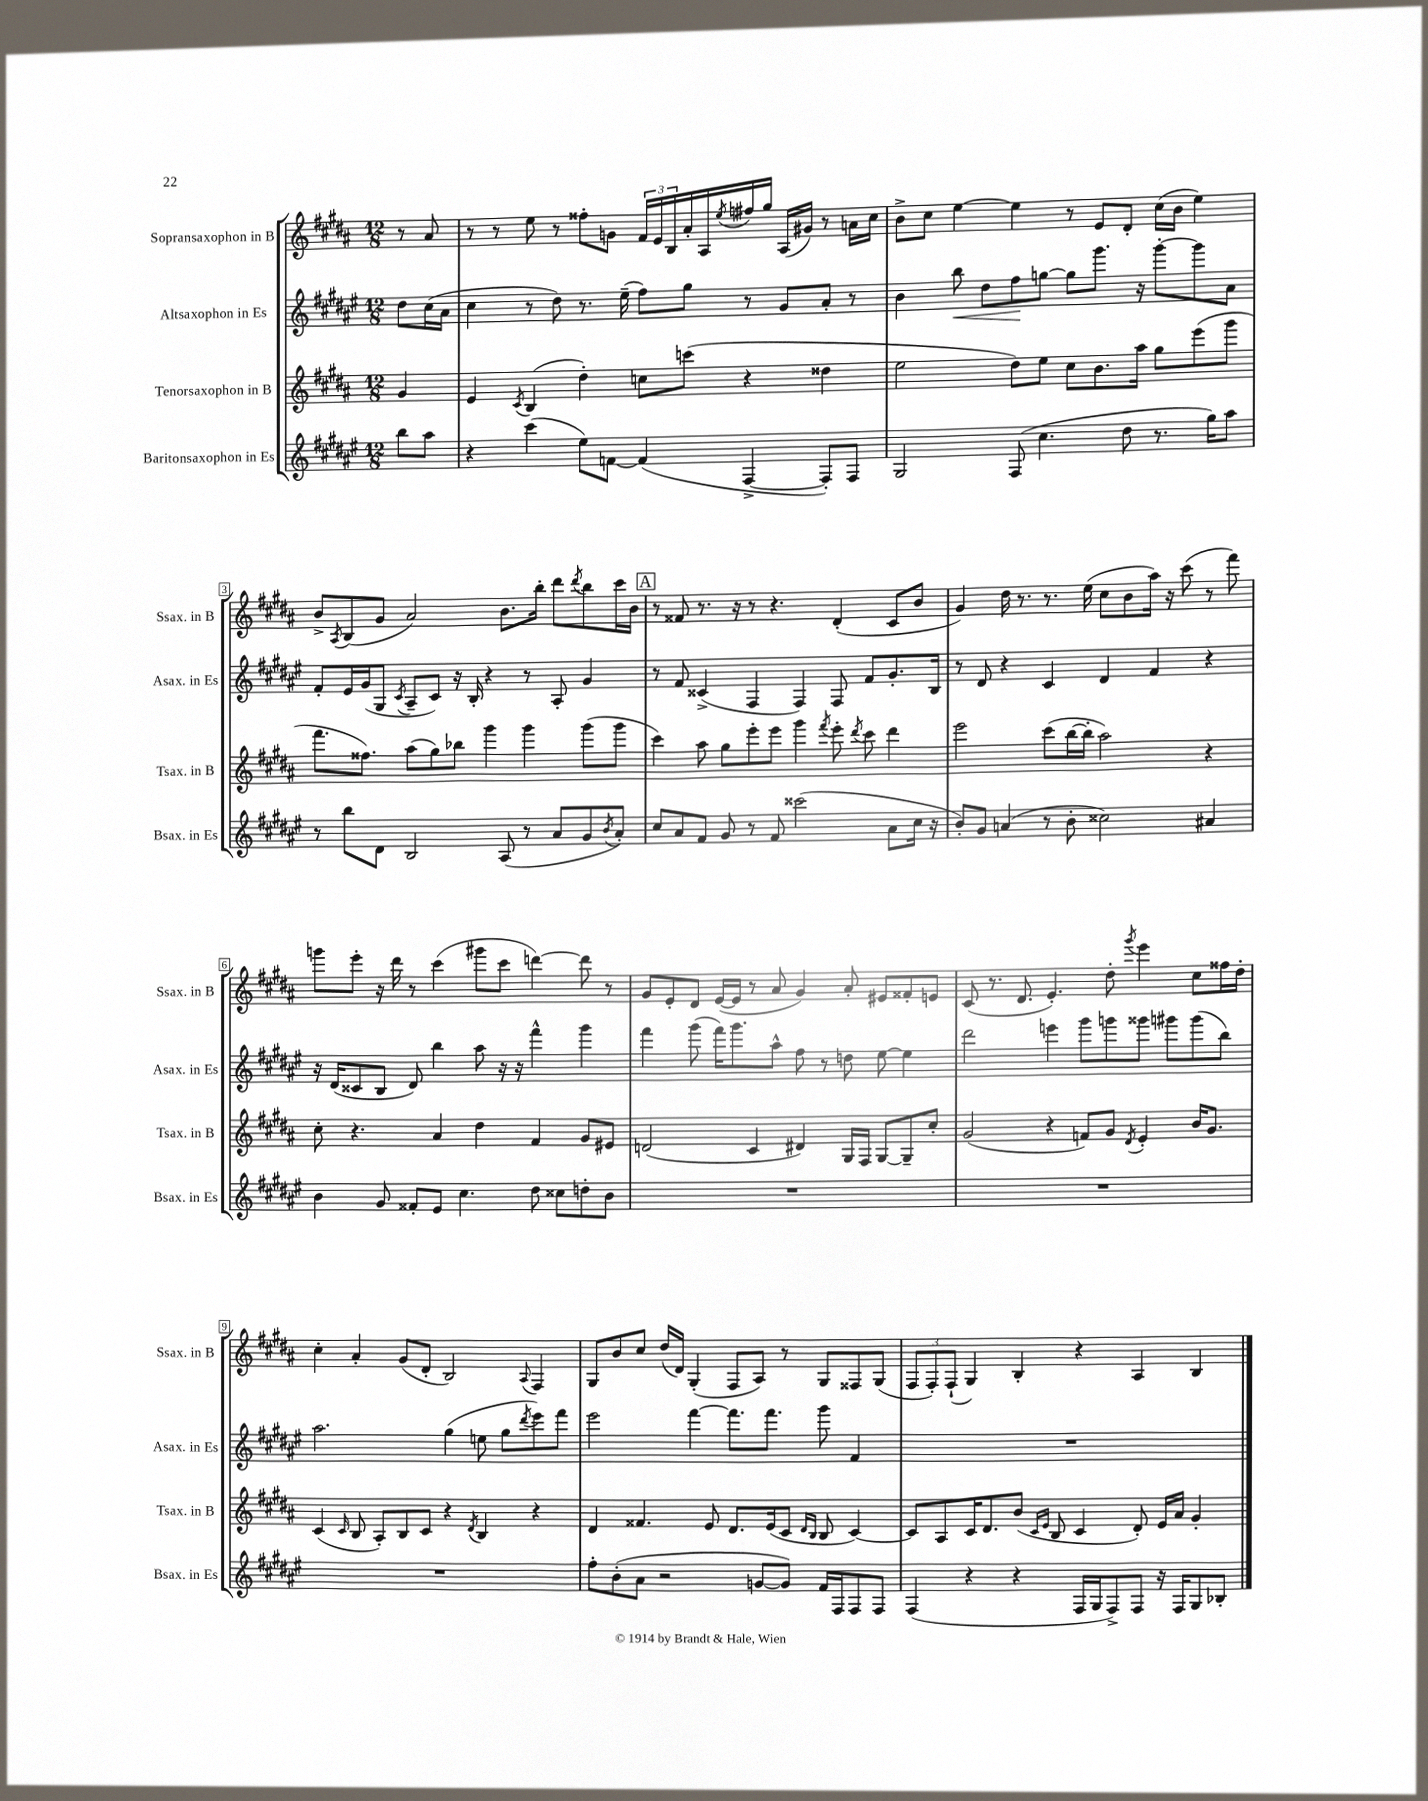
<<
\new StaffGroup <<
\new Staff = "s0" \with { instrumentName = "Sopransaxophon in B" shortInstrumentName = "Ssax. in B" } {
    \clef treble \key b \major \numericTimeSignature \time 12/8 \partial 4
    r8 ais'8 |
    r8 r8 e''8 r8 fisis''8-. g'8 \tuplet 3/2 { fis'16 e'16 b16 } ais'16-. ais16 \acciaccatura { e''8 } fis''16 gis''16 ais16( gis'16) r8 a'16 cis''16 |
    b'8-> cis''8 e''4~ e''4 r8 e'8 dis'8-. cis''16( b'16 e''4) |
    b'8-> \acciaccatura { ais8 } b8( gis'8 ais'2) b'8. b''16-. dis'''8 \acciaccatura { dis'''8 } b''8 cis'''16 b'16 |
    \mark \markup { \box "A" } r8 fisis'8 r8. r16 r8 r4. dis'4-.( cis'8 b'8 |
    gis'4) dis''16 r8. r8. e''16( cis''8 b'8 ais''16) r16 cis'''8( r8 fis'''8) |
    g'''8 e'''8-. r16 dis'''16 r8 cis'''4( gis'''8 cis'''8 d'''4~) d'''8 r8 |
    gis'8 e'8-. dis'8 e'16~( e'16 r8 ais'8 gis'4) ais'8-. eis'8 fisis'8-. e'8 |
    cis'8( r8. dis'8. e'4.-.) dis''8-. \acciaccatura { gis'''8 } e'''4 cis''8 fisis''16 dis''16-. |
    cis''4-. ais'4-. gis'8( dis'8-. b2) \appoggiatura { ais8 } fis4 |
    gis8 b'8 cis''8 dis''16( dis'16) gis4-.( fis8 ais8) r8 gis8 fisis8 gis8( |
    \tuplet 3/2 { fis8 fis8-.) fis8-!( } gis4) b4-. r4 ais4 b4 \bar "|." |
}
\new Staff = "s1" \with { instrumentName = "Altsaxophon in Es" shortInstrumentName = "Asax. in Es" } {
    \clef treble \key fis \major \numericTimeSignature \time 12/8 \partial 4
    dis''8 cis''16( ais'16 |
    cis''4 r8 dis''8) r8. eis''16--( fis''8) gis''8 r8 gis'8 ais'8-. r8 |
    b'4 b''8\< dis''8 fis''8\! g''8~ g''8 gis'''8. r16 gis'''8~-. gis'''8 ais'8 |
    fis'8-. eis'16 gis'16( gis8 \acciaccatura { cis'8 } ais8-- cis'8) r16 b16-. r4 r8 ais8-. gis'4 |
    \mark \markup { \box "A" } r8 fis'8 cisis'4->( fis4 fis4) fis8 fis'8 gis'8.-. b16 |
    r8 dis'8 r4 cis'4 dis'4 fis'4 r4 |
    r16 dis'16( cisis'8 b8 dis'8) b''4 ais''8 r16 r16 fis'''4-^ gis'''4 |
    fis'''4 gis'''8( fis'''16) gis'''8. ais''8-^ fis''8 r8 d''8 eis''8~ eis''4 |
    dis'''2 e'''4 gis'''8 g'''8 gisis'''8 gis'''8 gis'''8( b''8) |
    ais''2. gis''4( e''8 gis''8 \acciaccatura { dis'''8 } eis'''8) fis'''8 |
    eis'''2 fis'''4~ fis'''8. fis'''8. gis'''8 fis'4 |
    R1. \bar "|." |
}
\new Staff = "s2" \with { instrumentName = "Tenorsaxophon in B" shortInstrumentName = "Tsax. in B" } {
    \clef treble \key b \major \numericTimeSignature \time 12/8 \partial 4
    gis'4 |
    e'4 \acciaccatura { cis'8 } b4( dis''4-.) c''8 c'''8( r4 disis''4 |
    e''2 dis''8) e''8 cis''8 b'8. ais''16 gis''8 e'''8( gis'''8 |
    fis'''8. fisis''8.) ais''8( gis''8) bes''8 gis'''4 gis'''4 gis'''8( gis'''8 |
    \mark \markup { \box "A" } cis'''4) ais''8 gis''8 e'''8-. e'''8 gis'''4 \acciaccatura { fis'''8 } e'''8-. \acciaccatura { dis'''8 } cis'''8 dis'''4 |
    e'''2 cis'''8( b''16~ b''16-. ais''2) r4 |
    cis''8-. r4. ais'4 dis''4 fis'4 gis'8 eis'8 |
    d'2( cis'4 dis'4) gis16 fis16 gis8~ gis8-- cis''8-. |
    gis'2( r4 f'8) gis'8 \acciaccatura { dis'8 } e'4-. b'16 gis'8. |
    cis'4( \grace { cis'16 } b8 ais8-.) b8 cis'8 r4 \acciaccatura { dis'8 } b4 r4 |
    dis'4 fisis'4. e'8 dis'8. e'16( cis'8 \grace { dis'16 b16 } b8 cis'4~) |
    cis'8 ais8 cis'16 dis'8. b'8( \grace { cis'16 e'16 } b8 cis'4 dis'8-.) e'16 ais'16 gis'4-. \bar "|." |
}
\new Staff = "s3" \with { instrumentName = "Baritonsaxophon in Es" shortInstrumentName = "Bsax. in Es" } {
    \clef treble \key fis \major \numericTimeSignature \time 12/8 \partial 4
    b''8 ais''8 |
    r4 cis'''4( eis''8) f'8~ f'4( fis4~-> fis8-.) fis8 |
    gis2 fis8( cis''4. dis''8 r8. gis''16) ais''8 |
    r8 b''8 dis'8 b2 ais8( r8 ais'8 gis'8 \acciaccatura { b'8 } ais'8-.) |
    \mark \markup { \box "A" } cis''8 ais'8 fis'8 gis'8 r8 fis'8 cisis'''2( ais'8 cis''16 r16 |
    b'8-.) gis'8 a'4( r8 b'8-. cisis''2) ais'4 |
    b'4 gis'8 fisis'8-. eis'8 cis''4. dis''8 cisis''8 d''8-. b'8 |
    R1. |
    R1. |
    R1. |
    fis''8-. b'8-.( ais'8 r2 g'8~ g'8) fis'16 fis16 fis8 fis8 |
    fis4( r4 r4 fis16 gis16 fis8->) fis8 r16 fis16 gis8 bes8-. \bar "|." |
}
>>
>>
\layout { \context { \Score \override BarNumber.stencil = #(make-stencil-boxer 0.1 0.3 ly:text-interface::print) } }
